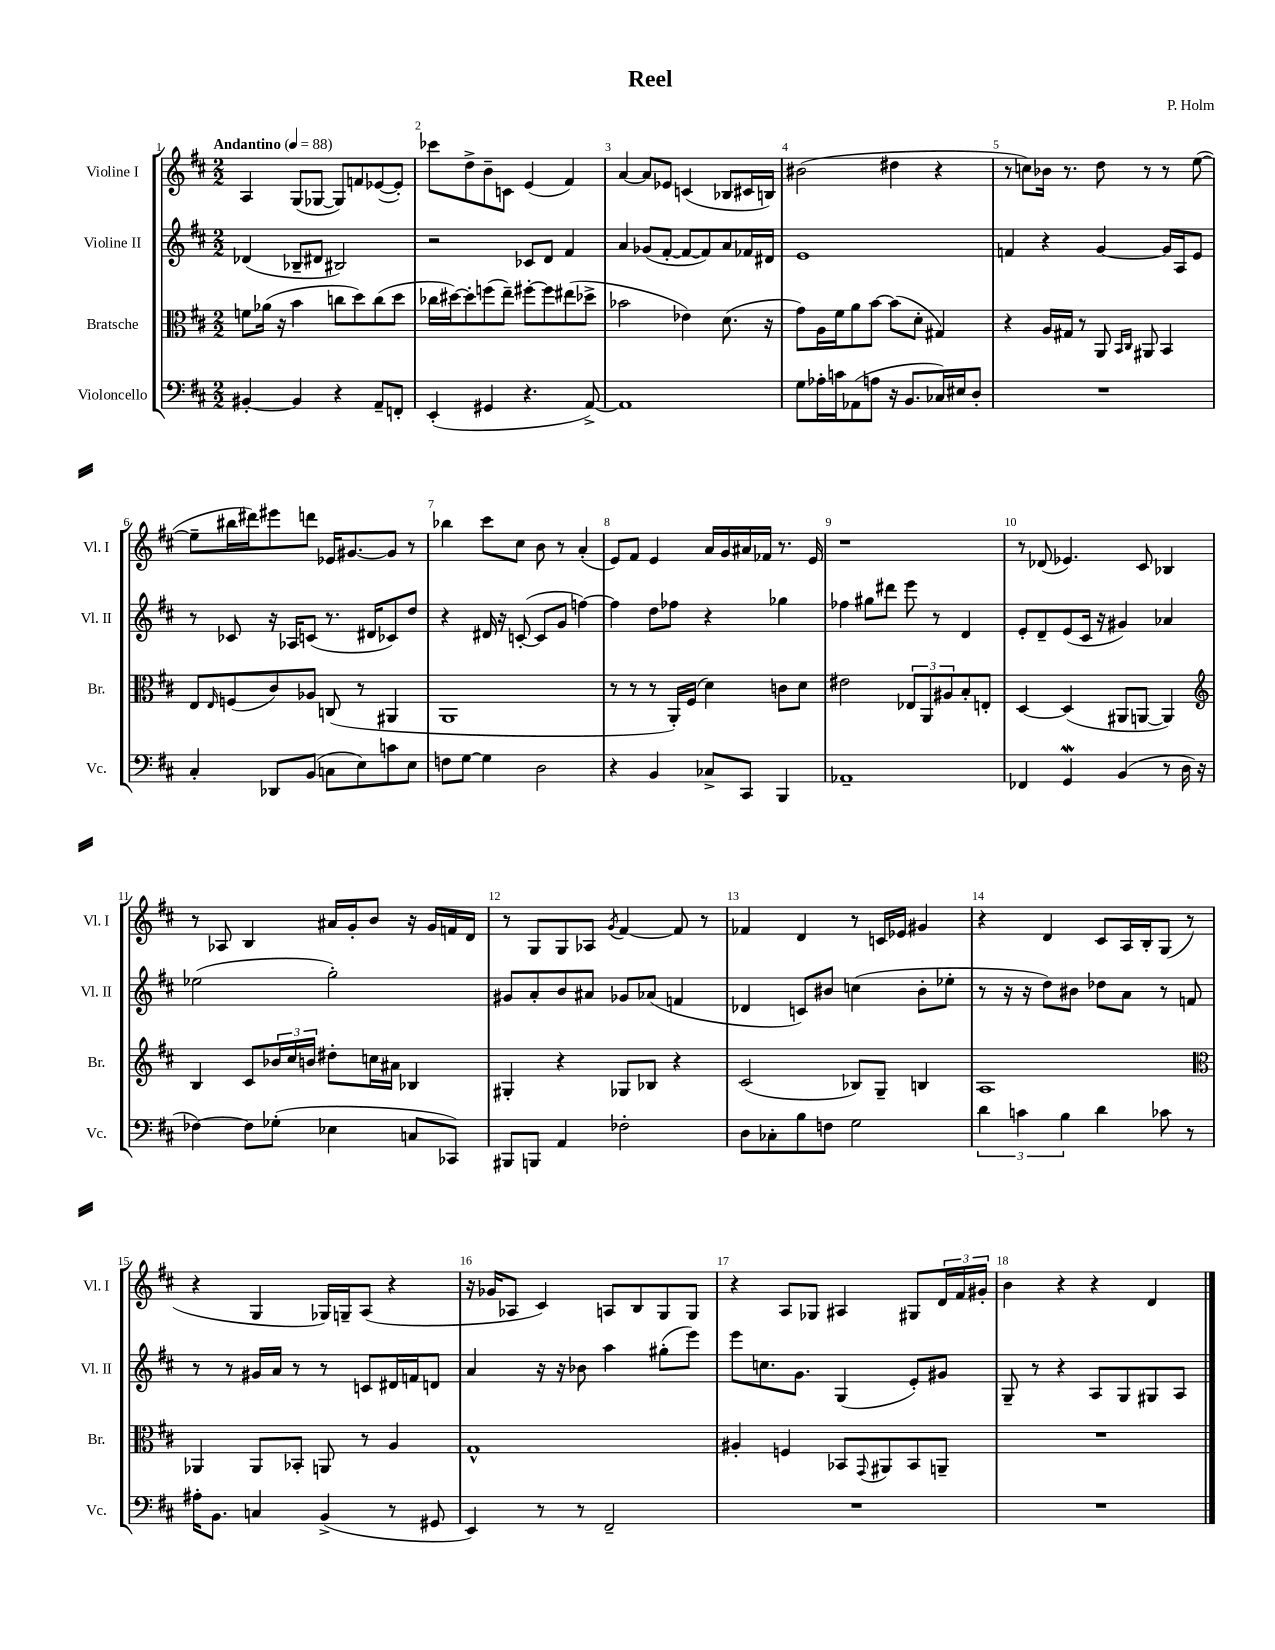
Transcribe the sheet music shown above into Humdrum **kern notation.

**kern	**kern	**kern	**kern
*staff4	*staff3	*staff2	*staff1
*clefF4	*clefC3	*clefG2	*clefG2
*k[f#c#]	*k[f#c#]	*k[f#c#]	*k[f#c#]
*M2/2	*M2/2	*M2/2	*M2/2
*MM88	*MM88	*MM88	*MM88
[4BB#'	8f	(4d-	4A
.	(16a-	.	.
.	16r	.	.
4BB#]	4b	8B-~	(8G
.	.	8d#	[8G-
4r	8cc	2B#)	8G-])
.	8dd)	.	8f
8AA~	(8cc	.	([8e-
8FF'	8dd	.	8e-'])
=	=	=	=
(4EE'	16cc-	2r	8ccc-
.	[16dd#)	.	.
.	8dd#']	.	8dd^
4GG#	(8ff	.	8b~
.	8ee~)	.	8c
4.r	[8ff#'	8c-	(4e
.	8ff#]	8d	.
.	(8ee#	4f#	4f#)
[8AA^)	8dd-^	.	.
=	=	=	=
1AA]	2b-	4a	[4a
.	.	(8g-	8a]
.	.	[8f#'	8e-
.	4e-)	8f#_	(4c
.	.	8f#])	.
.	(8.d	8a	8B-
.	.	16f-	16c#
.	16r	16d#	16B)
=	=	=	=
8G	8g)	1e	(2b#
16A-'	16A	.	.
16c	16f#	.	.
(8AA-	8a	.	.
8A	[8b	.	.
16r	(8b]	.	4dd#
8.BB	.	.	.
.	8d'	.	.
16C-)	4G#)	.	4r
16E#	.	.	.
8D'	.	.	.
=	=	=	=
1r	4r	4f	8r
.	.	.	8cc)
.	16A	4r	16b-
.	16G#	.	8.r
.	8r	.	.
.	8AA	[4g	8dd
.	16qqBB	.	.
.	16qqC#	.	.
.	8AA#	.	8r
.	4BB	16g]	8r
.	.	16A	.
.	.	8e	([8ee
=	=	=	=
4C#'	8E	8r	8ee~]
.	16qqE	.	.
.	(8F	8c-	16bb#
.	.	.	16ddd#)
8DD-	8c#)	16r	8eee#
.	.	16A-	.
(8BB	8A-	(8c	8ddd
8C	(8C	8.r	16e-
.	.	.	[8.g#
8E)	8r	.	.
.	.	16d#	.
8c	4AA#	8c-)	8g#]
8E	.	8dd	8r
=	=	=	=
8F	1AA	4r	4bb-
[8G	.	.	.
4G]	.	16d#	8ccc#
.	.	16r	.
.	.	([8c'	8cc#
2D	.	8c]	8b
.	.	8g	8r
.	.	[4ff)	(4a'
=	=	=	=
4r	8r	4ff]	8e)
.	8r	.	8f#
4BB	8r	8dd	4e
.	16AA')	8ff-	.
.	(16F#	.	.
8C-^	4d)	4r	16a
.	.	.	16g
8CC#	.	.	16a#
.	.	.	16f-
4BBB	8c	4gg-	8.r
.	8d	.	.
.	.	.	16e
=	=	=	=
1AA-~	2e#	4ff-	1r
.	.	8gg#	.
.	.	8ddd#	.
.	12E-	8eee	.
.	12AA	.	.
.	.	8r	.
.	12A#	.	.
.	8B'	4d	.
.	8E'	.	.
=	=	=	=
4FF-	[4D	8e'	8r
.	.	8d~	(8d-
4GG	(4D]	(8e	4.e-)
.	.	16c#	.
.	.	16r	.
(4BB	8AA#	4g#)	.
.	[8AA	.	8c#
8r	4AA])	4a-	4B-
16D	.	.	.
16r	.	.	.
=	=	=	=
*	*clefG2	*	*
[4F-)	4B	(2ee-	8r
.	.	.	8A-
8F-]	8c#	.	4B
(8G-'	24b-	.	.
.	24cc#	.	.
.	24b	.	.
4E-	8dd#'	2gg')	16a#
.	.	.	16g'
.	16cc	.	8b
.	16a#	.	.
8C	4B-	.	16r
.	.	.	16g
8CC-)	.	.	16f
.	.	.	16d
=	=	=	=
8BBB#	4G#'	8g#	8r
8BBB	.	8a'	8G
4AA	4r	8b	8G
.	.	8a#	8A-
.	.	.	8qg
2F-'	8G-	8g-	[4f#
.	8B-	(8a-	.
.	4r	4f	8f#]
.	.	.	8r
=	=	=	=
8D	(2c#	4d-	4f-
8C-'	.	.	.
8B	.	8c)	4d
8F	.	8b#	.
2G	8B-)	(4cc	8r
.	8G~	.	16c
.	.	.	16e-
.	4B	8b#'	4g#
.	.	8ee-'	.
=	=	=	=
6d	1A	8r	4r
.	.	16r	.
6c	.	.	.
.	.	16r	.
.	.	8dd)	4d
6B	.	.	.
.	.	8b#	.
4d	.	8dd-	8c#
.	.	8a	16A
.	.	.	16B'
8c-	.	8r	(8G
8r	.	8f	8r
=	=	=	=
*	*clefC3	*	*
16A#'	4AA-	8r	4r
8.BB	.	.	.
.	.	8r	.
4C	8AA-	16g#	4G
.	.	16a	.
.	8BB-'	8r	.
(4BB^	8AA	8r	16G-)
.	.	.	16G~
.	8r	8c	(8A
8r	4A	16d#	4r
.	.	16f	.
8GG#	.	8d	.
=	=	=	=
4EE)	1G^^	4a	16r
.	.	.	16g-
.	.	.	8A-
8r	.	16r	4c#)
.	.	16r	.
8r	.	8b-	.
2FF#~	.	4aa	8A
.	.	.	8B
.	.	(8gg#'	8G
.	.	8eee)	8G
=	=	=	=
1r	4A#'	8eee	4r
.	.	8.cc	.
.	4F	.	8A
.	.	8.g	.
.	.	.	8G-
.	8BB-	(4G	4A#
.	8qqGG	.	.
.	8AA#	.	.
.	8BB-	8e')	8G#
.	8AA~	8g#	24d
.	.	.	24f#
.	.	.	24g#'
=	=	=	=
1r	1r	8G~	4b
.	.	8r	.
.	.	4r	4r
.	.	8A	4r
.	.	8G	.
.	.	8G#	4d
.	.	8A	.
==	==	==	==
*-	*-	*-	*-
